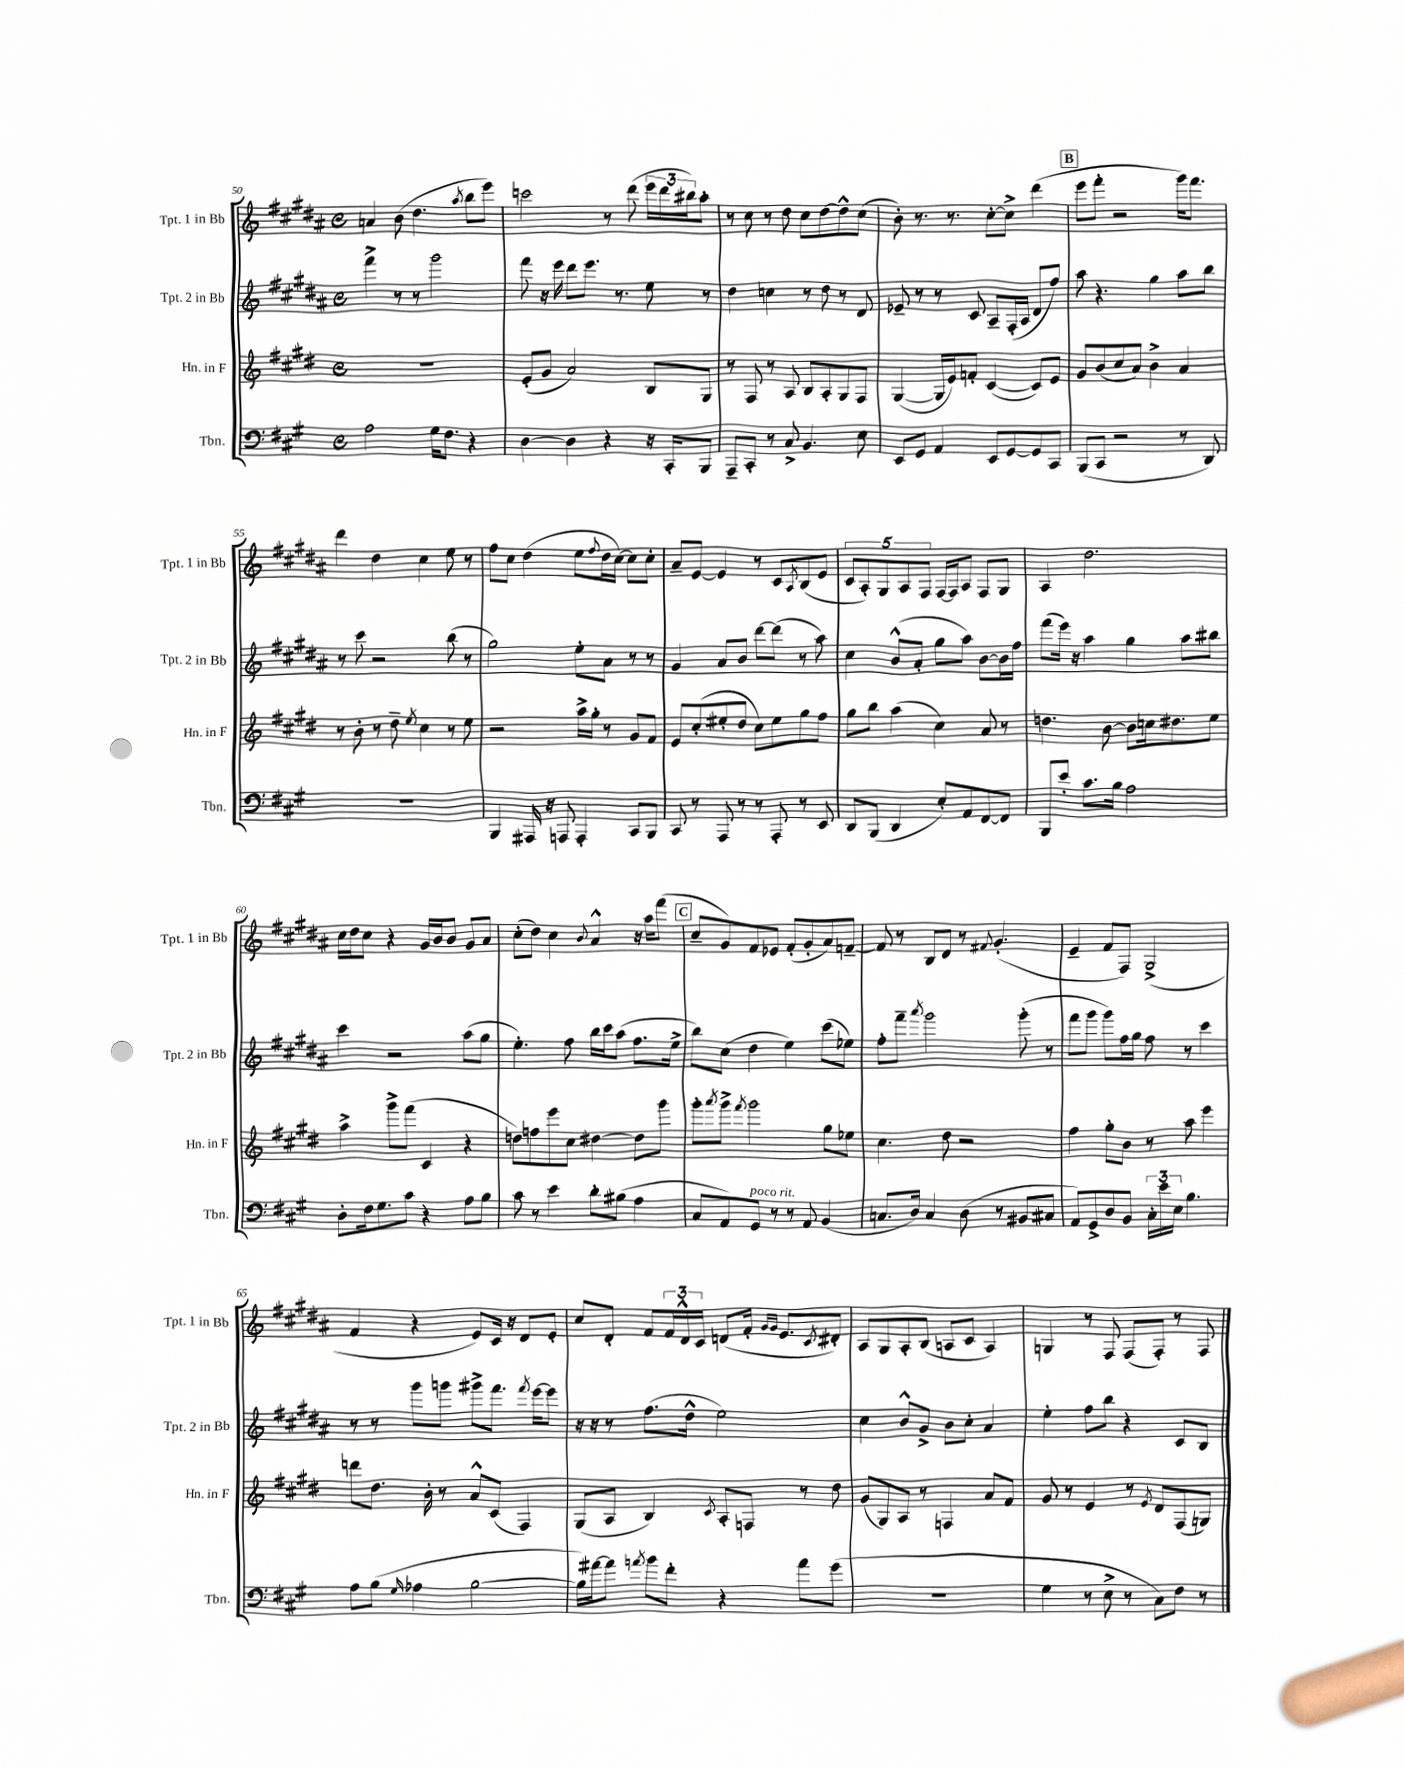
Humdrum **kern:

**kern	**kern	**kern	**kern
*staff4	*staff3	*staff2	*staff1
*clefF4	*clefG2	*clefG2	*clefG2
*k[f#c#g#]	*k[f#c#g#d#]	*k[f#c#g#d#a#]	*k[f#c#g#d#a#]
*M4/4	*M4/4	*M4/4	*M4/4
*met(c)	*met(c)	*met(c)	*met(c)
2A	1r	4fff#^	4a
.	.	8r	(8b
.	.	8r	4.dd#
16G#	.	2ggg#	.
8.F#	.	.	.
.	.	.	8qaa#
4r	.	.	8bb
.	.	.	8eee)
=	=	=	=
[4D	(8e'	8fff#	2ccc
.	8g#	16r	.
.	.	16eee	.
4D]	2a)	8ddd#	.
.	.	8.eee	.
4r	.	.	8r
.	.	8.r	.
.	.	.	(8ddd#
16r	8B	8ee	24eee
.	.	.	24ddd#
16CC#'	.	.	.
.	.	.	24bb#)
8BBB	8G#	8r	8aa#'
=	=	=	=
8AAA~	8r	4dd#	8r
8CC#'	8F#	.	8cc#
8r	8r	4cc	8r
8C#^	8A	.	8dd#
4.BB	8B	8r	8cc#
.	8A'	8dd#	[8dd#
.	8G#	8r	8dd#^^]
8E	8F#	8d#	(8cc#
=	=	=	=
8EE	([4G#	8e-~	8b')
8GG#	.	8r	8.r
4AA	16G#]	8r	.
.	16e)	.	8.r
.	8f'	8c#	.
8EE	([4c#	8A#~	[8cc#'
[8GG#	.	(16F#'	8cc#^]
.	.	16A#	.
8GG#]	8c#])	8d#	(4ddd#
8CC#	8e	8ff#)	.
=	=	=	=
(8BBB	8g#	8aa#	8eee
8CC#	(8b	4.r	8fff#'
2r	8cc#	.	2r
.	8a)	.	.
.	4b^	4gg#	.
8r	4a	8aa#	16ggg#)
.	.	.	8.fff#
8DD)	.	8bb	.
=	=	=	=
1r	8r	8r	4ddd#
.	8b'	8ccc#	.
.	8r	2r	4dd#
.	8dd#~	.	.
.	8qee	.	.
.	4cc#	.	4cc#
.	8r	(8bb	8ee
.	8ee	8r	8r
=	=	=	=
4BBB	2r	2gg#)	8ff#
.	.	.	8cc#
16AAA#	.	.	(4dd#
16r	.	.	.
8AAA	.	.	.
4AAA'	16aa^	8ee'	8ee
.	16gg#'	.	.
.	.	.	8qqff#
.	8r	8a#	16dd#
.	.	.	[16cc#)
8CC#	8g#	8r	8cc#]
8BBB	8f#	8r	8cc#'
=	=	=	=
8CC#	8e	4g#	8a#~
8r	(8cc#'	.	[8e
8AAA	8ee#'	8a#	4e]
8r	8dd#	8b	.
8r	8cc#)	[8ddd#	8r
8AAA'	8ee#	(8ddd#]	8c#
.	.	.	8qA#
8r	8gg#	8r	(8B
8EE	8ff#	8aa#)	8e
=	=	=	=
8DD	8gg#	4cc#	10c#
.	.	.	10A#')
(8BBB	8bb	.	.
.	.	.	10G#
4DD	(4aa	(8b^^	.
.	.	.	10A#
.	.	8a#'	.
.	.	.	10F#
8E')	4cc#)	8gg#	[16F#
.	.	.	16F#]
8AA	.	8aa#)	8A#
[8FF#	8a	[8b	8F#
8FF#]	8r	16b]	8G#
.	.	16ff#	.
=	=	=	=
8BBB	4.dd	(8fff#	4A#
8e'	.	16eee)	.
.	.	16r	.
8.c#	.	4aa#	2.dd#
.	[8b	.	.
16B	.	.	.
2A	8b]	4gg#	.
.	16cc	.	.
.	8.dd#	.	.
.	.	8aa#	.
.	8ee	8bb#	.
=	=	=	=
8D'	4aa^	4ccc#	16cc#
.	.	.	16dd#
16F#	.	.	8cc#
8.G#	.	.	.
.	8ggg#^	2r	4r
8c#	(8fff#	.	.
4r	4c#	.	16g#
.	.	.	16b
.	.	.	8b
8A	4r	(8aa#	8g#
8B	.	8gg#	8a#
=	=	=	=
8c#	8dd)	4.ee')	(8cc#'
8r	8ff	.	8dd#)
4e	8eee	.	4cc#
.	8cc#	8ff#	.
.	.	.	8qqb
8d'	[4dd#	16bb	4a#^^
.	.	16ccc#	.
(8B#	.	(8aa#	.
4A	8dd#]	8.ff#	16r
.	.	.	16aa#
.	8ggg#	.	(8fff#
.	.	16ee^	.
=	=	=	=
8C#	8ggg#'	8bb)	8cc#~
.	8qaaa	.	.
8AA)	8ggg#^	(8cc#	8g#)
.	8qfff#	.	.
8GG#	2ggg#	4dd#	8f#
8r	.	.	8e-
8r	.	4ee)	(8f#'
8AA	.	.	8g#'
(4BB	8gg#	(8ccc#	8a#)
.	8ee-	8ee-)	[8f~
=	=	=	=
8.C	4.cc#	8ff#'	8f]
.	.	8fff#~	8r
16D)	.	.	.
.	.	8qaaa#	.
4C	.	2ggg#	8B
.	8dd#	.	8d#
(8D	2r	.	8r
.	.	.	8qqf#
8r	.	.	(4.g#'
8BB#	.	(8ggg#'	.
8C#	.	8r	.
=	=	=	=
8AA)	4ff#	8fff#	4e~
8GG#^	.	8ggg#	.
8D	8gg#'	8ggg#)	8f#
8BB	8b	16ff#	8F#)
.	.	16gg#	.
24C#'	8r	8ff#	(2G#^
24e	.	.	.
24E	.	.	.
4.B	8aa	8r	.
.	4eee	4ccc#	.
=	=	=	=
8A	8ddd	8r	4f#
(8B	8.dd#	8r	.
16qqG#	.	.	.
4A-	.	8ggg#	4r
.	16b'	.	.
.	8r	8ggg	.
[2B	8a^^	8ggg#^	8e)
.	(8c#	8.fff#	16c#
.	.	.	16r
.	4F#)	.	8d#
.	.	8qfff#	.
.	.	[16eee	.
.	.	8eee]	8e'
=	=	=	=
16B])	(8G#	16r	8cc#
[16a#	.	16r	.
8a#]	8A	8r	8d#'
8qa	.	.	.
8b	4B)	(8.ff#	8f#
8f#'	.	.	24f#
.	.	.	24d#^^
.	.	16dd#^^	.
.	.	.	24c#
.	8qc#	.	.
4r	8A'	2ee)	(8d
.	8F	.	16f#'
.	.	.	16qqg#
.	.	.	16qqg#
.	.	.	8.e
8a	8r	.	.
.	.	.	8qc#
(8g#	8dd#	.	8d#')
=	=	=	=
1r	(8g#	4cc#	8A#
.	8G#)	.	8G#
.	8A	8b^^	8A#'
.	8r	8g#^	(8B
.	4F	8b	8A
.	.	8cc#'	8c#
.	8a	4a#	4A)
.	8f#	.	.
=	=	=	=
4G#	8g#	4ee'	4G
.	8r	.	.
8r	4e	8ff#	8r
8E^	.	8bb	8F#
8r	8r	4r	(8F#
.	8qe	.	.
8C#)	8d#	.	8F#')
8F#	(8F#	8c#	8r
8r	8G)	8B	8F#
==	==	==	==
*-	*-	*-	*-
